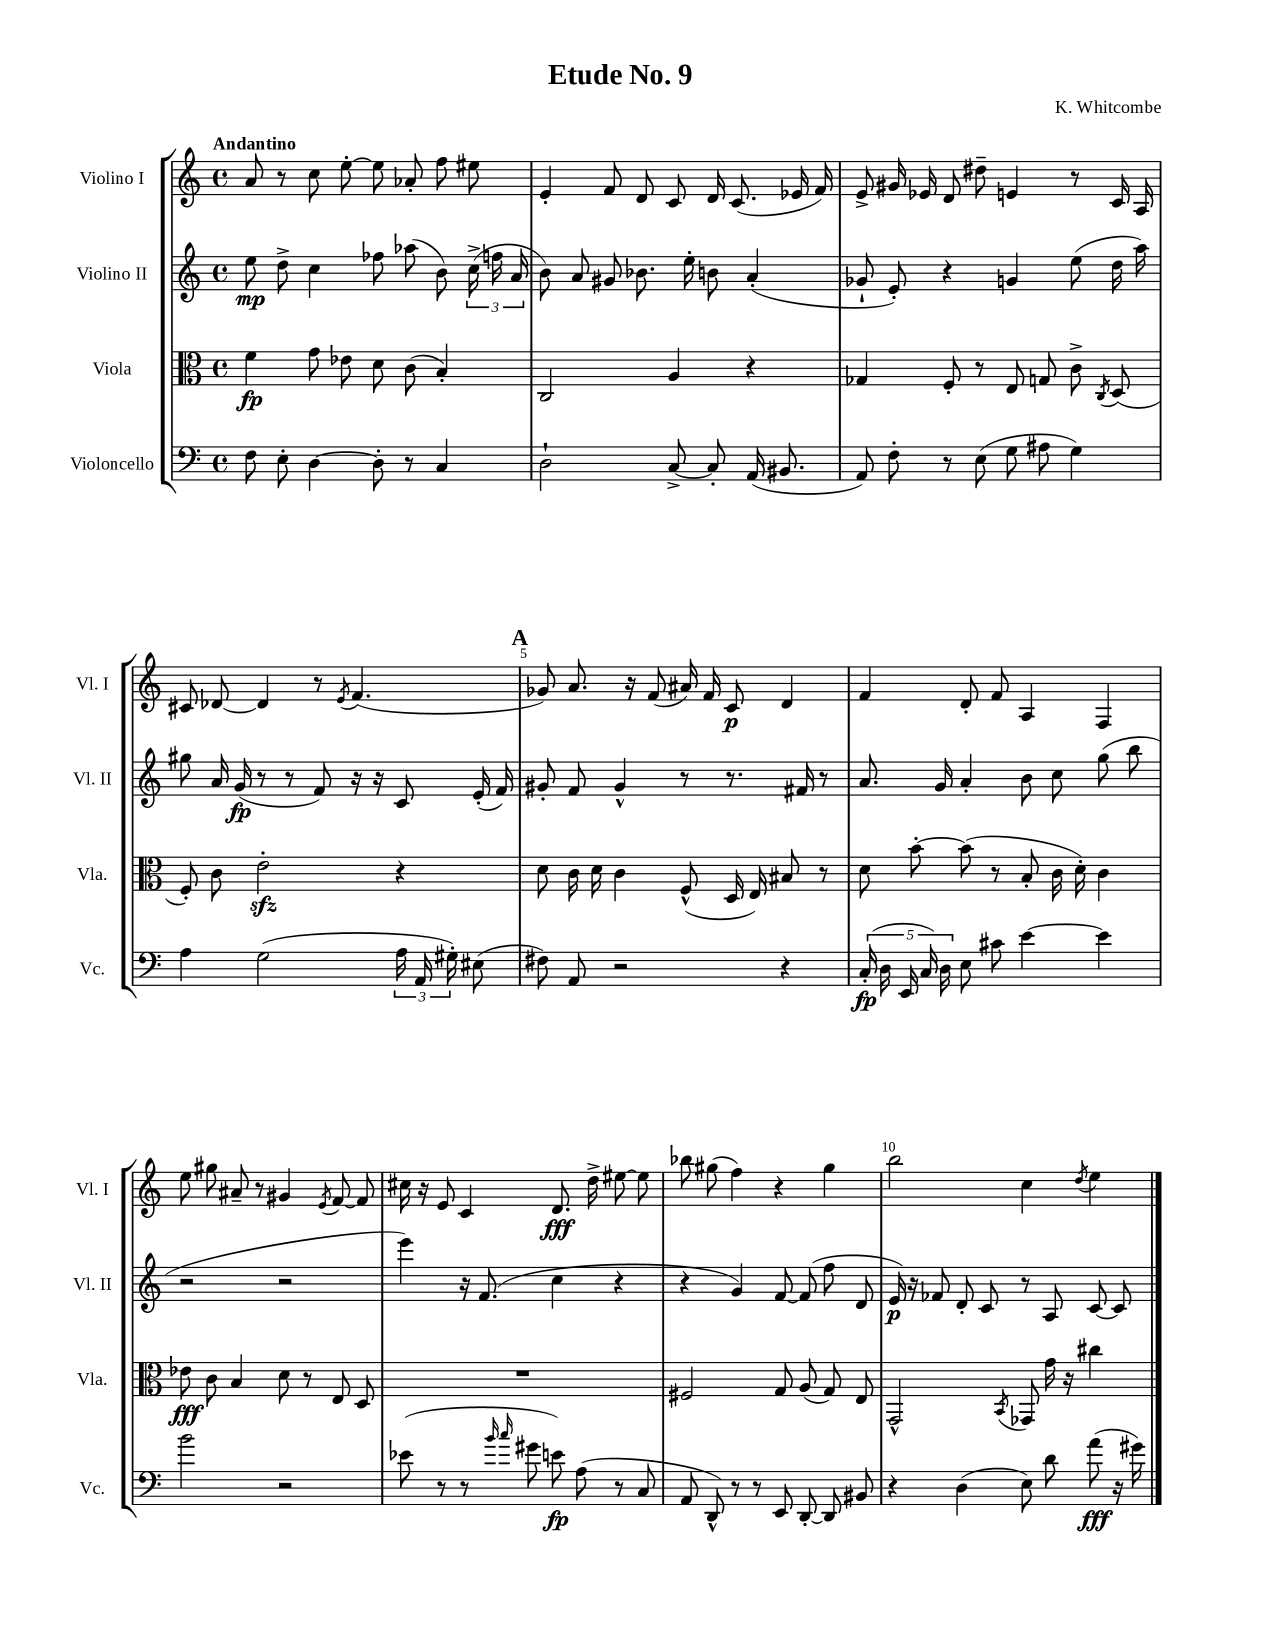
\header { title = "Etude No. 9" composer = "K. Whitcombe" }
<<
\new StaffGroup <<
\new Staff = "s0" \with { instrumentName = "Violino I" shortInstrumentName = "Vl. I" } {
    \clef treble \key c \major \defaultTimeSignature \time 4/4 \tempo "Andantino"
    \autoBeamOff a'8 r8 c''8 e''8~-. e''8 aes'8-. f''8 eis''8 |
    e'4-. f'8 d'8 c'8 d'16 c'8.( ees'16 f'16) |
    e'8-> gis'16 ees'16 d'8 dis''8-- e'4 r8 c'16 a16 |
    cis'8 des'8~ des'4 r8 \acciaccatura { e'8 } f'4.( |
    \mark \markup { \bold "A" } ges'8) a'8. r16 f'8( ais'16) f'16 c'8\p d'4 |
    f'4 d'8-. f'8 a4 f4 |
    e''8 gis''8 ais'8-- r8 gis'4 \acciaccatura { e'8 } f'8~ f'8 |
    cis''16 r16 e'8 c'4 d'8.\fff d''16-> eis''8~ eis''8 |
    bes''8 gis''8( f''4) r4 gis''4 |
    b''2 c''4 \acciaccatura { d''8 } e''4 \bar "|." |
}
\new Staff = "s1" \with { instrumentName = "Violino II" shortInstrumentName = "Vl. II" } {
    \clef treble \key c \major \defaultTimeSignature \time 4/4
    \autoBeamOff e''8\mp d''8-> c''4 fes''8 aes''8( b'8) \tuplet 3/2 { c''16->( f''16 a'16 } |
    b'8) a'8 gis'8 bes'8. e''16-. b'8 a'4-.( |
    ges'8-! e'8-.) r4 g'4 e''8( d''16 a''16) |
    gis''8 a'16 g'16\fp( r8 r8 f'8) r16 r16 c'8 e'16-.( f'16) |
    \mark \markup { \bold "A" } gis'8-. f'8 gis'4-^ r8 r8. fis'16 r8 |
    a'8. g'16 a'4-. b'8 c''8 g''8( b''8 |
    r2 r2 |
    e'''4) r16 f'8.( c''4 r4 |
    r4 g'4) f'8~ f'8( f''8 d'8 |
    e'16\p) r16 fes'8 d'8-. c'8 r8 a8 c'8~ c'8 \bar "|." |
}
\new Staff = "s2" \with { instrumentName = "Viola" shortInstrumentName = "Vla." } {
    \clef alto \key c \major \defaultTimeSignature \time 4/4
    \autoBeamOff f'4\fp g'8 ees'8 d'8 c'8( b4-.) |
    c2 a4 r4 |
    ges4 f8-. r8 e8 g8 c'8-> \acciaccatura { c8 } d8( |
    f8-.) c'8 e'2-.\sfz r4 |
    \mark \markup { \bold "A" } d'8 c'16 d'16 c'4 f8-^( d16 e16) bis8 r8 |
    d'8 b'8~-. b'8( r8 b8-. c'16 d'16-.) c'4 |
    ees'8\fff c'8 b4 d'8 r8 e8 d8 |
    R1 |
    fis2 g8 a8( g8) e8 |
    g,2-^ \acciaccatura { b,8 } ges,8 g'16 r16 cis''4 \bar "|." |
}
\new Staff = "s3" \with { instrumentName = "Violoncello" shortInstrumentName = "Vc." } {
    \clef bass \key c \major \defaultTimeSignature \time 4/4
    \autoBeamOff f8 e8-. d4~ d8-. r8 c4 |
    d2-! c8~-> c8-. a,16( bis,8. |
    a,8) f8-. r8 e8( g8 ais8 g4) |
    a4 g2( \tuplet 3/2 { a16 a,16 gis16-.) } eis8( |
    \mark \markup { \bold "A" } fis8) a,8 r2 r4 |
    \tuplet 5/4 { c16-.\fp( d16 e,16 c16) d16 } e8 cis'8 e'4~ e'4 |
    b'2 r2 |
    ees'8( r8 r8 \grace { b'16 c''16 } gis'8 e'8\fp) a8( r8 c8 |
    a,8 d,8-^) r8 r8 e,8 d,8~-. d,8 bis,8 |
    r4 d4( e8) d'8 a'8\fff( r16 gis'16) \bar "|." |
}
>>
>>
\layout { \context { \Score \override BarNumber.break-visibility = ##(#f #t #t) barNumberVisibility = #(every-nth-bar-number-visible 5) } }
